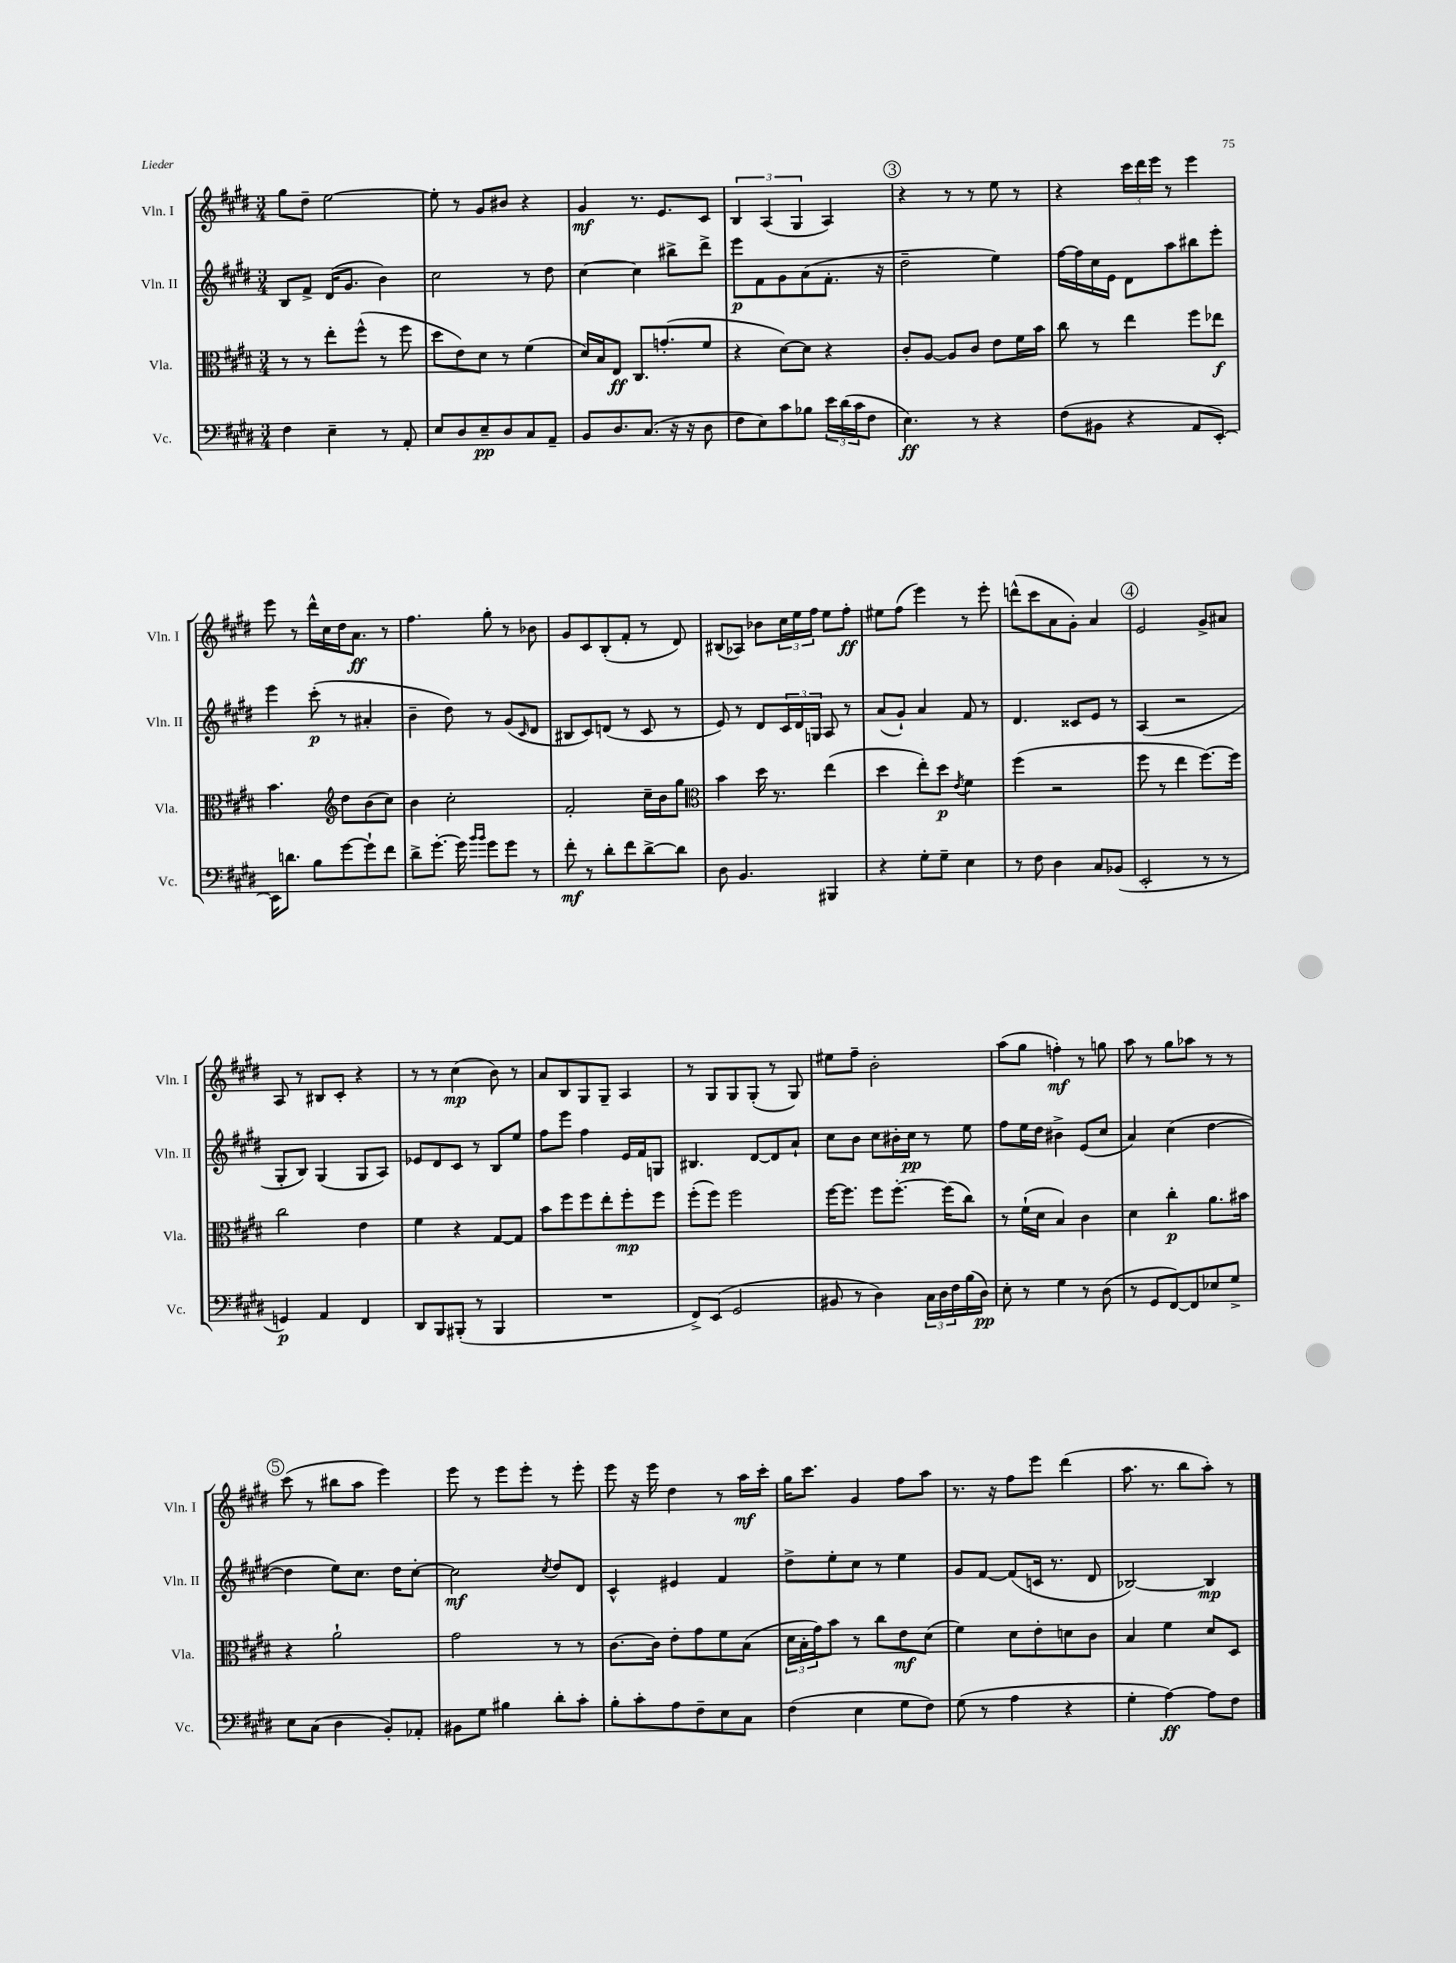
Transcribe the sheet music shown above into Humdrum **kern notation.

**kern	**kern	**kern	**kern
*staff4	*staff3	*staff2	*staff1
*clefF4	*clefC3	*clefG2	*clefG2
*k[f#c#g#d#]	*k[f#c#g#d#]	*k[f#c#g#d#]	*k[f#c#g#d#]
*M3/4	*M3/4	*M3/4	*M3/4
4F#\	8r	8B/L	8gg#\L
.	8r	8f#^/J	8dd#~\J
4E~\	8ee'\L	(16d#/LK	[2ee\
.	.	8.g#/J	.
.	(8ff#^^\J	.	.
8r	8r	4b\)	.
8AA'/	8ff#\	.	.
=	=	=	=
8E/L	8dd#\L	2cc#\	8ee'\]
8D#/	8e\)	.	8r
8E~/	8d#\J	.	8g#/L
8D#/	8r	.	8b#/J
8C#/	(4f#\	8r	4r
8AA~/J	.	8dd#\	.
=	=	=	=
8BB/L	16d#/LL)	[4cc#\	4g#/
.	16B/J	.	.
8.D#/	8E/J	.	.
.	8.C#/L	4cc#\]	8.r
(8.C#/J	.	.	.
.	(8.g'/	.	8.e/L
16r	.	8bb#^\L	.
16r	.	.	.
8D#\	8f#/J	8ddd#^\J	8c#/J
=	=	=	=
8F#\L	4r	8eee\L	6B/
8E\)	.	8f#\	.
.	.	.	(6A/
8c#\	[8d#\L)	8g#\	.
.	.	.	6G#/
8B-\J	8d#\]J	(8a\	.
24e\LL	4r	8.f#'\J	4A/)
(24d#\	.	.	.
24c#\J	.	.	.
8F#\J	.	.	.
.	.	16r	.
=	=	=	=
4.E\)	8c#'/L	2dd#~\	4r
.	[8A/J	.	.
.	8A/]L	.	8r
8r	8c#/J	.	8r
4r	8e\L	4ee\)	8ee\
.	16f#\L	.	8r
.	16b\JJ	.	.
=	=	=	=
(8F#\L	8cc#\	[16ff#\LL	4r
.	.	16ff#\]	.
8BB#\J	8r	16cc#\	.
.	.	16e\JJ	.
4r	4ee\	8d#\L	24ccc#\LL
.	.	.	24ddd#\
.	.	.	24eee\JJ
.	.	8aa\	8r
8AA/L	8ff#\L	8bb#\	4eee\
[8EE'/J)	8ee-\J	8eee'\J	.
=	=	=	=
16EE\]LK	4.b\	4eee\	8eee\
8.d\J	.	.	.
.	.	.	8r
8B\L	.	(8ccc#'\	16ddd#^^\LL
.	.	.	16cc#\
*	*clefG2	*	*
[8g#\	8dd#\L	8r	16dd#\J
.	.	.	8.a\J
8g#`\]	(8b\	4a#'/	.
8f#\J	8cc#\J)	.	8r
=	=	=	=
8d#^\L	4b\	4b~\	4.ff#\
[8.g#'\J	.	.	.
.	2cc#'\	8dd#\)	.
16g#\]	.	.	.
16qqb/LL	.	.	.
16qqb/JJ	.	.	.
8g#\L	.	8r	8gg#'\
8g#\J	.	(8g#/L	8r
.	.	16qqc#/	.
8r	.	8d#/J	8b-\
=	=	=	=
8f#'\	2f#'/	8B#/L	8g#/L
8r	.	8c#/)	8c#/
8d#'\L	.	(8d/J	(8B'/
8f#\	.	8r	8f#'/J
[8d#^\	16cc#~\LL	8c#/	8r
.	16b\J	.	.
8d#\]J	8gg#\J	8r	8d#/)
=	=	=	=
*	*clefC3	*	*
8D#\	4b\	8e/)	(8B#/L
4.BB/	.	8r	8A-/J)
.	16dd#\	8d#/L	8b-\L
.	8.r	.	.
.	.	24c#/L	24cc#\L
.	.	24d#/	24ee\
.	.	24G/JJ	24ff#\JJ
4BBB#/	(4ee\	8A/	8ee\L
.	.	8r	8ff#'\J
=	=	=	=
4r	4dd#\	(8a/L	8ee#\L
.	.	8g#`/J)	(8ff#\J
8G#'\L	8ee'\L)	4a/	4eee\)
8G#~\J	8dd#\J	.	.
.	8qe/	.	.
4E\	4f#\	8f#/	8r
.	.	8r	8eee'\
=	=	=	=
8r	(4ff#\	4.d#/	(8ddd^^\L
8F#\	.	.	8ccc#\
4D#\	2r	.	8a\
.	.	8c##/L	8g#'\J)
8C#/L	.	8e/J	4a/
(8BB-/J	.	8r	.
=	=	=	=
2EE'/	8ff#\	(4A/	2e/
.	8r	.	.
.	4ee\	2r	.
8r	[8.ff#\L)	.	8g#^/L
8r	.	.	8a#/J
.	16ff#\]Jk	.	.
=	=	=	=
4GG/)	2cc#\	8G#'/L	8A/
.	.	8B/J)	8r
4AA/	.	(4G#/	8B#/L
.	.	.	8c#'/J
4FF#/	4e\	8G#/L	4r
.	.	8A/J)	.
=	=	=	=
8DD#/L	4f#\	8e-/L	8r
8BBB/	.	8d#/	8r
(8BBB#'/J	4r	8c#/J	(4cc#\
8r	.	8r	.
4BBB#/	[8G#/L	8B/L	8b\)
.	8G#/]J	8ee/J	8r
=	=	=	=
2.r	8b\L	8ff#\L	8a/L
.	8ff#\	8eee\J	8B/
.	8ff#\	4ff#\	8G#/
.	8ee'\	.	8G#~/J
.	8ff#'\	16e/LL	4A/
.	.	16f#/J	.
.	8ff#\J	8G/J	.
=	=	=	=
8FF#^/L)	(8ff#'\L	4.B#/	8r
(8EE/J	8ff#\J)	.	8G#/L
2GG#/	2ff#\	.	8G#/
.	.	[8d#/L	(8G#'/J
.	.	8d#/]	8r
.	.	8a`/J	8G#/)
=	=	=	=
8BB#/	[16ff#\LK	8cc#\L	8ee#\L
.	8.ff#\]J	.	.
8r	.	8b\J	8ff#~\J
4D#\)	8ff#\L	8cc#\L	2b'\
.	[8.ff#'\J	16b#'\L	.
.	.	16cc#\JJ	.
24C#\LL	.	8r	.
24D#\	.	.	.
.	(16ff#\]LK	.	.
24F#\	.	.	.
(16B\	8cc#\J)	8ee\	.
16D#\JJ)	.	.	.
=	=	=	=
8E'\	8r	8ff#\L	(8aa\L
8r	(16f#`\LL	16ee\L	8gg#\J
.	16d#\JJ	16dd#\JJ	.
4G#\	4B/)	4b#^\	4ff'\)
8r	4c#\	(8e/L	8r
(8D#\	.	8cc#/J	8gg\
=	=	=	=
8r	4d#\	4a/)	8aa\
8GG#/L	.	.	8r
[8FF#/)	4cc#'\	(4cc#\	8gg#\L
8FF#/]	.	.	8aa-\J
8E-/	8.a\L	[4dd#\	8r
8G#^/J	.	.	8r
.	16b#\Jk	.	.
=	=	=	=
8E\L	4r	4dd#\]	(8ccc#\
(8C#\J	.	.	8r
4D#\	2a`\	8ee\L)	8bb#\L
.	.	8.cc#\J	8aa\J
8BB'/L)	.	.	4eee\)
.	.	16dd#\LK	.
8AA-'/J	.	[8cc#'\J	.
=	=	=	=
8BB#\L	2g#\	2cc#\]	8eee\
8G#\J	.	.	8r
4B#\	.	.	8eee\L
.	.	.	8eee'\J
.	.	8qcc#/	.
8d#'\L	8r	8dd#/L	8r
8c#'\J	8r	8d#/J	8eee'\
=	=	=	=
8B'\L	[8.c#\L	4c#^^/	8eee\
8c#'\	.	.	16r
.	16c#\]Jk	.	16eee\
8A\	8e'\L	4e#/	4dd#\
8F#~\	8g#\	.	.
8E\	8f#\	4f#/	8r
8C#\J	(8B\J	.	16aa\LL
.	.	.	16ccc#'\JJ
=	=	=	=
(4F#\	24d#\LL	8dd#^\L	16gg#\LK
.	24B'\	.	.
.	.	.	8.ccc#\J
.	24g#\J)	.	.
.	8b\J	8ee'\	.
4E\	8r	8cc#\J	4g#/
.	8cc#\L	8r	.
8G#\L	8e\	4ee\	8ff#\L
8F#\J)	(8d#\J	.	8aa\J
=	=	=	=
(8G#\	4f#\)	8g#/L	8.r
8r	.	[8f#/J	.
.	.	.	16r
4A\	8d#\L	(8f#/]L	8ff#\L
.	8e'\	16c/Jk	8eee\J
.	.	8.r	.
4r	8d\	.	(4ddd#\
.	8c#\J	8d#/	.
=	=	=	=
4G#'\	4B/	[2B-/)	8.aa\
.	.	.	8.r
[4A\)	4f#\	.	.
.	.	.	8bb\L
8A\]L	8d#/L	4B-/]	8aa'\J)
8F#\J	8D#/J	.	8r
==	==	==	==
*-	*-	*-	*-
